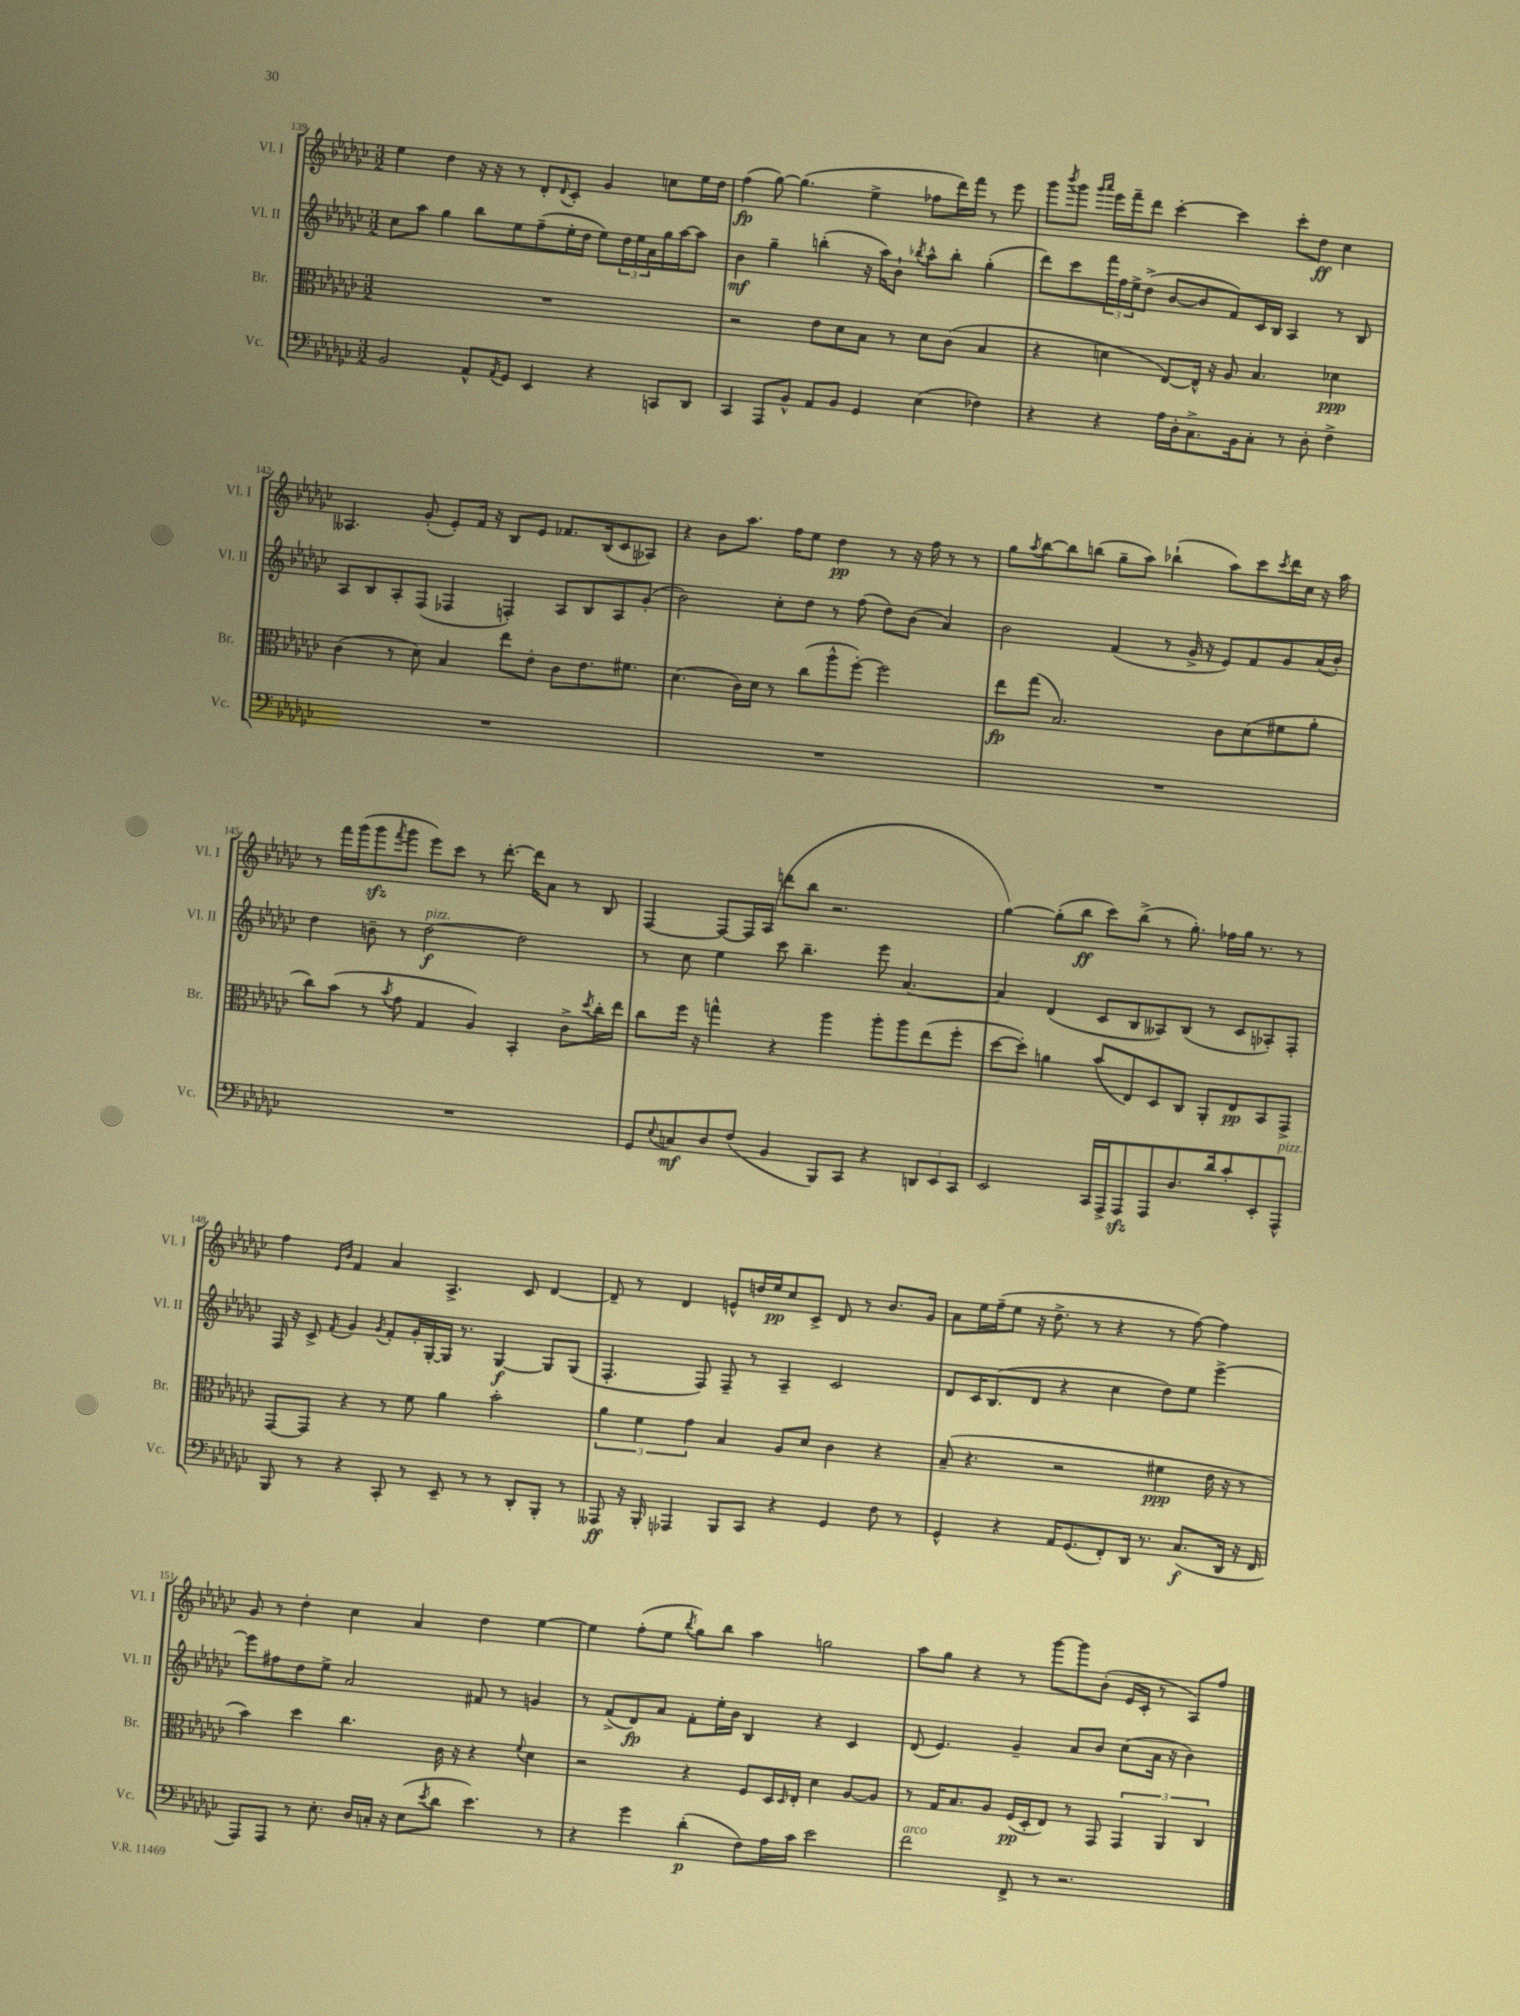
<<
\new StaffGroup <<
\new Staff = "s0" \with { instrumentName = "Vl. I" shortInstrumentName = "Vl. I" } {
    \clef treble \key ges \major \numericTimeSignature \time 3/2
    ees''4 des''4 r16 r16 r8 des'8-. \appoggiatura { des'8 } ces'8-. ges'4 c''8 ees''16 des''16 |
    f''4\fp( ges''8~) ges''4.( ees''4-> fes''8 des'''16) f'''16 r8 ees'''8 |
    ges'''8 \acciaccatura { bes'''8 } ges'''8 \grace { ges'''16 aes'''16 } ees'''16 f'''16-- des'''8 ces'''4~-. ces'''4 ces'''8-. des''8\ff ces''4 |
    aeses4. ges'8-.( ees'8-.) f'16 r16 bes8 ees'8 fes'8. bes16( ces'8 aes8) |
    r4 bes'8 aes''8. f''16 ees''8 des''4\pp r8 r16 f''16 r8 r8 |
    ges''8 \acciaccatura { aes''8 } bes''8~ bes''8 b''8( ges''8-- aes''8) bes''4-!( aes''8) ces'''8 \acciaccatura { ces'''8 } des'''16 ces''16 r16 aes''16 |
    r8 f'''16 ges'''16( ges'''8\sfz \acciaccatura { f'''8 } ges'''8 ees'''8) ces'''8 r8 des'''8.~-. des'''16 aes'8 r8 bes8 |
    f4~ f8~ f16 aes16( d'''8 bes''8 r2. |
    ges''4~) ges''8-.( bes''8\ff ces'''8) bes''8->( r8 ges''8.-.) fes''16 ges''16 r8. r8 |
    f''4 \grace { ees'16 bes'16 } f'4 aes'4 aes4.-> ces'8 des'4~ |
    des'8-- r8 des'4 e'8-^ d''16 ees''16\pp ces''8 ces'8-> des'8 r8 bes'8. ges'16 |
    aes'8 ees''16 f''16--( ees''8 r16 des''8.-> r8 r4 r8 f''8~) f''4 |
    ges'8 r8 des''4-. ces''4 aes'4 des''4 ees''4~ |
    ees''4 f''8-.( ees''8 \acciaccatura { bes''8 } ges''8) bes''8 aes''4 g''2 |
    aes''8 ges''8 r4 r8 ges'''8~ ges'''8 bes'8-.( ees'16 ces'16-. r8 aes8) f''8 \bar "|." |
}
\new Staff = "s1" \with { instrumentName = "Vl. II" shortInstrumentName = "Vl. II" } {
    \clef treble \key ges \major \numericTimeSignature \time 3/2
    ces''8 aes''8 ges''4 bes''8 ees''8 f''8--( ees''16-. des''16 ees''8) \tuplet 3/2 { des''16 ees''16 aes'16 } ges''16 aes''16~ aes''8 |
    bes'4\mf ges''4-- b''4-.( r16 aes''16) bes'8-! \acciaccatura { bes''8 } aes''8-^ bes''8-. ges''4-.( |
    des'''8) ces'''8 \tuplet 3/2 { f'''16 f''16 ees''16-> } des''8->( bes'8~ bes'8 f'8) ces'16 bes16 aes4 r8 bes8 |
    aes8 bes8 aes8-. f8( fes4 f4-.) aes8 bes8 aes8 ges'8-.( |
    bes'2) ces''8-. des''8 r8 f''8( des''8) bes'8( aes'4) |
    bes'2 f'4( r8 ges'16-> r16 ees'8) f'8 ges'8 aes'16( bes'16-.) |
    des''4 b'8-- r8 des''2~\f^\markup { \italic "pizz." } des''2 |
    r8 ces''8 ees''4 ces'''8 bes''4.-- ees'''8 aes'4.~ |
    aes'4 des'4( ces'8 bes8 aeses8) bes8( r8 ces'8 aes8-.) f8-. |
    f16 r16 ces'8-> \acciaccatura { f'8 } ges'4 \acciaccatura { ges'8 } f'8-. ges'16-. ges16~-. ges16 r8. ges4~\f ges8 ges8( |
    f4.-. f8) f8-- r8 aes4-- ces'2 |
    des'8 ces'16 bes8.( des'8 r4 ces''4 des''8) ees''8 ees'''4~-> |
    ees'''8 fis''8 des''8 ees''8-> aes'2 fis'8 r8 g'4 |
    r8 f'8->( des'8\fp) aes'8 f'8-. ees''16-. bes'16 bes4 r4 ces'4 |
    des'8( ees'4.) ges'4-- aes'8 bes'8 ces''8( aes'16 r16 bes'4) \bar "|." |
}
\new Staff = "s2" \with { instrumentName = "Br." shortInstrumentName = "Br." } {
    \clef alto \key ges \major \numericTimeSignature \time 3/2
    R1. |
    r2 ees'8 des'8 bes8 r8 des'8 ces'8( bes4 |
    r4 d'4 ees8~) ees16-^ r16 aes8 bes4. des'4\ppp |
    ces'4( r8 des'8) bes4 ees''8 ees'8-. ces'8 ees'8. fis'8. |
    des'4.( ces'16) des'16 r8 ces''8( aes''8-^ f''8~-.) f''2 |
    ees''8\fp ges''8( bes2.) ces'8 des'8( fis'8 aes'8-. |
    ces''8) bes'8( r8 \acciaccatura { bes'8 } ges'8 ges4 aes4) bes,4-. ces'8-> \acciaccatura { des''8 } ces''16-. ees''16 |
    ces''8 f''16 r16 g''4-^ r4 aes''4 aes''8-. aes''8 ees''8( f''8-. |
    des''8~ des''8-.) a'4 bes'8( ees8) des8 ces8 aes,8-. ees8\pp bes,8 ges,8-> |
    ges,8~ ges,8 r4 r8 f'8 aes'4 bes'2-. |
    \tuplet 3/2 { aes'4 f'4 ges'4 } bes4 aes8 des'8 ces'4 r4 |
    bes8--( r4. r2 fis'4\ppp ees'16 r16 r8 |
    bes'4) des''4 ces''4. ces'16 r16 r4 \appoggiatura { f'8 } des'4 |
    r2 r4 f8 des16 \grace { des16 } ees16-. des'4 aes8~ aes8 |
    r8 ges16 bes8. aes8 f16\pp( des16-. ees8) r8 ges,8 \tuplet 3/2 { ges,4 aes,4 ces4 } \bar "|." |
}
\new Staff = "s3" \with { instrumentName = "Vc." shortInstrumentName = "Vc." } {
    \clef bass \key ges \major \numericTimeSignature \time 3/2
    bes,2 aes,8-^ \acciaccatura { aes,8 } ges,8 ees,4 r4 c,8 des,8 |
    ces,4 aes,,8 bes,8-^ aes,8 bes,8 ges,4 ees4( fes4) |
    r4 r4 aes16 des16-. ces8.-> bes,16 ces8-. r8 des8-. f4-> |
    R1. |
    R1. |
    R1. |
    R1. |
    ges,8 \appoggiatura { ees8 } c8\mf des8 f8( bes,4 bes,,8) ces,8 r4 \tuplet 3/2 { d,8 ees,8 ces,8 } |
    ees,2 ces,16 aes,,16-> aes,,8\sfz aes,,8 des8. des'16 ces'8-. ees,8-. aes,,8-^^\markup { \italic "pizz." } |
    bes,,8 r8 r4 ces,8-. r8 ees,8-- r8 r8 des,8-. bes,,8-. r8 |
    aeses,,8\ff r16 bes,,16-. aes,,4 bes,,8 ces,8 r4 ges,4 f8 r8 |
    ges,4-^ r4 aes,16 ges,8.( f,8-.) des,16 r8. ces8.\f( des,16 r16 f,16 |
    aes,,8) aes,,8 r8 ees8.-. des16 c16-. r16 ees8( \acciaccatura { ees'8 } des'8 ees'4.) r8 |
    r4 ges'4 des'4-.\p( f8) aes16 ces'16 ees'2 |
    f'2^\markup { \italic "arco" } f,8-> r8 r2. \bar "|." |
}
>>
>>
\layout { \context { \Score currentBarNumber = #139 } }
